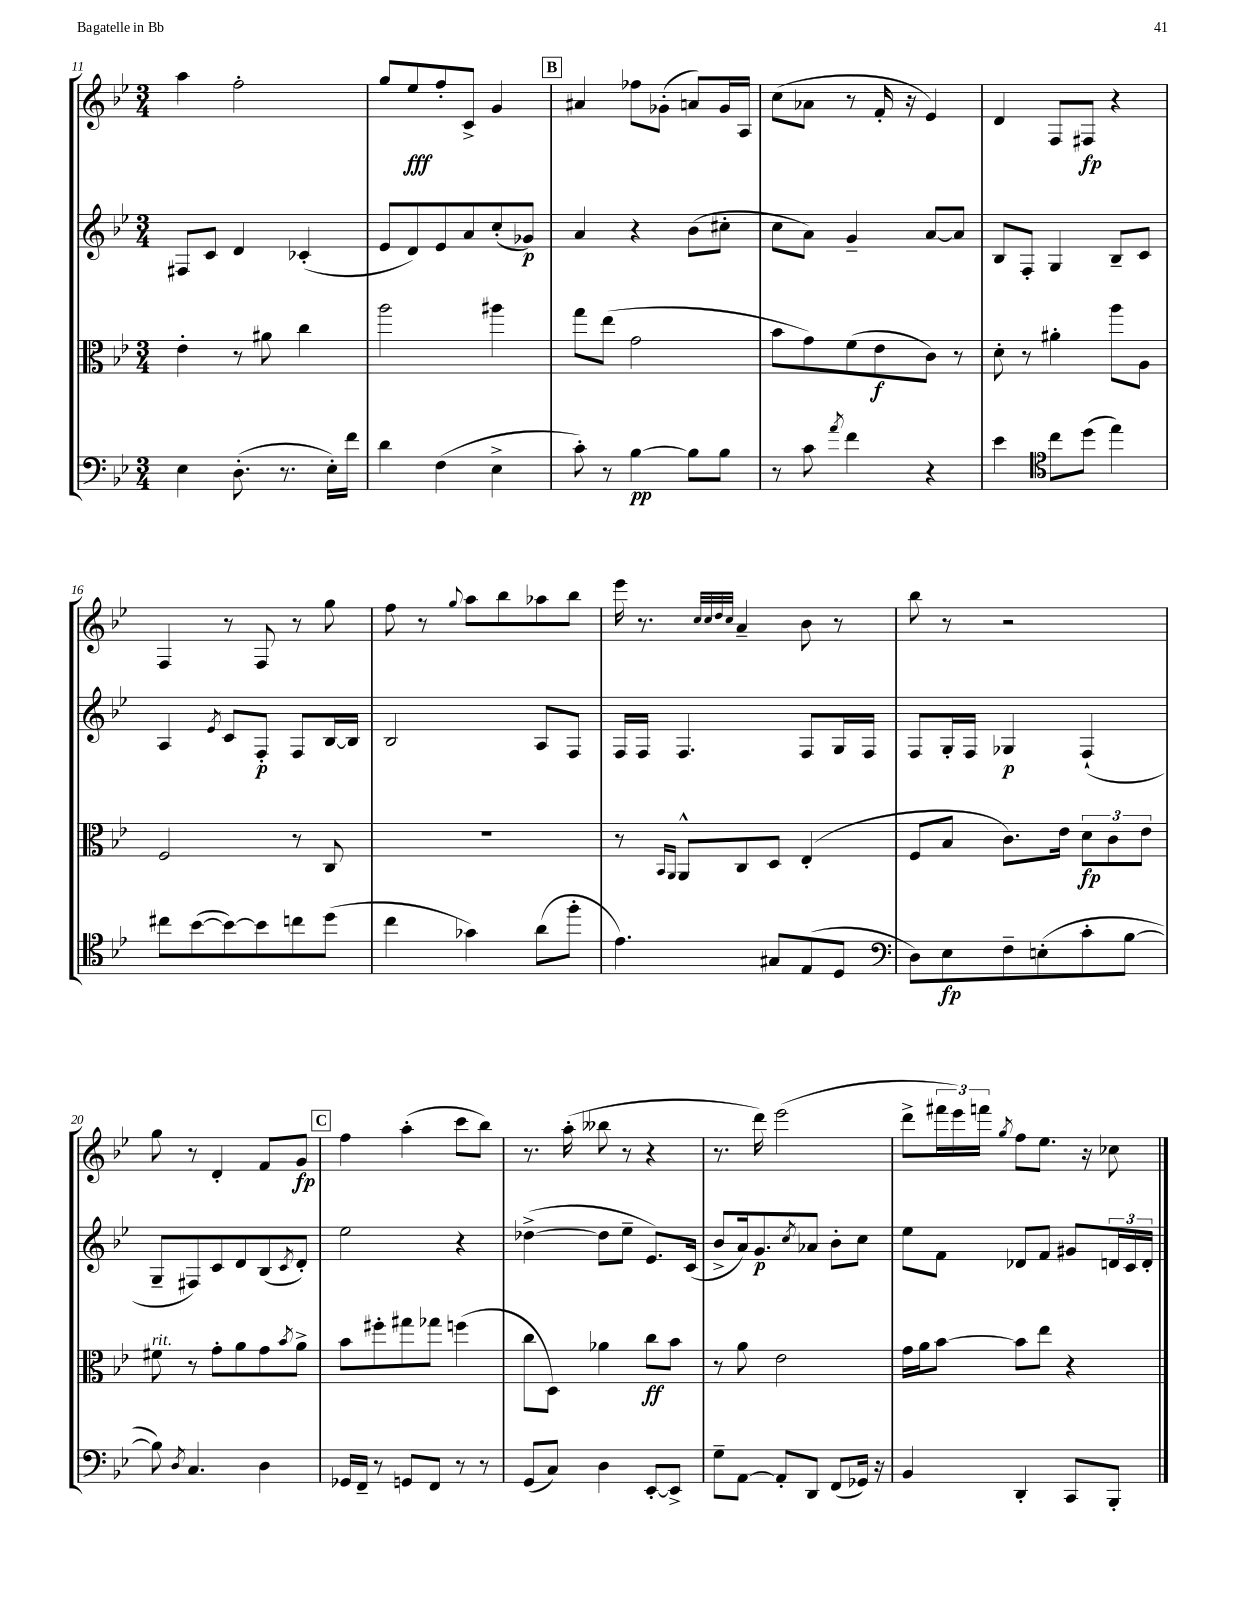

**kern	**kern	**kern	**kern
*staff4	*staff3	*staff2	*staff1
*clefF4	*clefC3	*clefG2	*clefG2
*k[b-e-]	*k[b-e-]	*k[b-e-]	*k[b-e-]
*M3/4	*M3/4	*M3/4	*M3/4
4E-\	4e-'\	8F#/L	4aa\
.	.	8c/J	.
(8.D'\	8r	4d/	2ff'\
.	8a#\	.	.
8.r	.	.	.
.	4cc\	(4c-'/	.
16E-'\LL)	.	.	.
16f\JJ	.	.	.
=	=	=	=
4d\	2aa\	8e-/L	8gg/L
.	.	8d/)	8ee-/
(4F\	.	8e-/	8ff'/
.	.	8a/	8c^/J
4E-^\	4aa#\	(8cc'/	4g/
.	.	8g-/J)	.
=	=	=	=
8c'\)	8gg\L	4a/	4a#/
8r	(8ee-\J	.	.
[4B-\	2g\	4r	8ff-\L
.	.	.	(8g-'\J
8B-\]L	.	(8b-\L	8a/L)
8B-\J	.	8cc#'\J	16g-/L
.	.	.	16A/JJ
=	=	=	=
8r	8b-\L	8cc\L	(8cc\L
8c\	8g\)	8a\J)	8a-\J
8qa/	.	.	.
4f\	(8f\	4g~/	8r
.	8e-\	.	16f'/
.	.	.	16r
4r	8c\J)	[8a/L	4e-/)
.	8r	8a/]J	.
=	=	=	=
4e-\	8d'\	8B-/L	4d/
.	8r	8F'/J	.
*clefC4	*	*	*
8cc\L	4a#'\	4G/	8F/L
(8dd\J	.	.	8F#/J
4ee-\)	8aa\L	8B-~/L	4r
.	8A\J	8c/J	.
=	=	=	=
8cc#\L	2F/	4A/	4F/
([8b-\	.	.	.
.	.	8qe-/	.
8b-\_)	.	8c/L	8r
8b-\]	.	8F'/J	8F/
8cc\	8r	8F/L	8r
(8dd\J	8C/	[16B-/L	8gg\
.	.	16B-/]JJ	.
=	=	=	=
4cc\	2.r	2B-/	8ff\
.	.	.	8r
.	.	.	8qqgg/
4g-\)	.	.	8aa\L
.	.	.	8bb-\
(8a\L	.	8A/L	8aa-\
8ff'\J	.	8F/J	8bb-\J
=	=	=	=
4.e-\)	8r	16F/LL	16eee-\
.	.	16F/JJ	8.r
.	16qqBB-/LL	.	.
.	16qqAA/JJ	.	.
.	8AA^^/L	4.F/	.
.	.	.	32qqcc/LLL
.	.	.	32qqcc/
.	.	.	32qqdd/
.	.	.	32qqcc/JJJ
.	8C/	.	4a~/
8G#/L	8D/J	.	.
(8E-/	(4E-'/	8F/L	8b-\
8D/J	.	16G/L	8r
.	.	16F/JJ	.
=	=	=	=
*clefF4	*	*	*
8D\L)	8F/L	8F/L	8bb-\
8E-\	8B-/J	16G'/L	8r
.	.	16F/JJ	.
8F~\	8.c\L)	4G-/	2r
(8E'\	.	.	.
.	16e-\Jk	.	.
8c'\	12d\L	(4F`/	.
.	12c\	.	.
[8B-\J	.	.	.
.	12e-\J	.	.
=	=	=	=
8B-\])	8f#\	8G~/L	8gg\
8qD/	.	.	.
4.C/	8r	8F#/)	8r
.	8g'\L	8c/	4d'/
.	8a\	8d/	.
4D\	8g\	(8B-/	8f/L
.	8qb-/	8qc/	.
.	8a^\J	8d'/J)	8g/J
=	=	=	=
16GG-/LL	8b-\L	2ee-\	4ff\
16FF~/JJ	.	.	.
8r	8ff#'\	.	.
8GG/L	8gg#\	.	(4aa'\
8FF/J	8gg-\J	.	.
8r	(4ff\	4r	8ccc\L
8r	.	.	8bb-\J)
=	=	=	=
(8GG/L	8cc\L	([4dd-^\	8.r
8C/J)	8D\J)	.	.
.	.	.	(16aa'\
4D\	4a-\	8dd-\]L	8bb--\
.	.	8ee-~\J	8r
[8EE-'/L	8cc\L	8.e-/L)	4r
8EE-^/]J	8b-\J	.	.
.	.	(16c/Jk	.
=	=	=	=
8G~\L	8r	8b-^/L	8.r
[8AA\J	8a\	16a/k)	.
.	.	8.g/	16ddd\)
8AA'/]L	2e-\	.	(2eee-\
.	.	8qcc/	.
8DD/J	.	8a-/J	.
(8FF/L	.	8b-'\L	.
16GG-/Jk)	.	8cc\J	.
16r	.	.	.
=	=	=	=
4BB-/	16g\LL	8ee-\L	8ddd^\L
.	16a\J	.	.
.	[8b-\J	8f\J	24fff#\L
.	.	.	24eee-\)
.	.	.	24fff\JJ
.	.	.	8qgg/
4DD'/	8b-\]L	8d-/L	8ff\L
.	8ee-\J	8f/J	8.ee-\J
8CC/L	4r	8g#/L	.
.	.	.	16r
8BBB-'/J	.	24d/L	8cc-\
.	.	24c/	.
.	.	24d'/JJ	.
==	==	==	==
*-	*-	*-	*-
